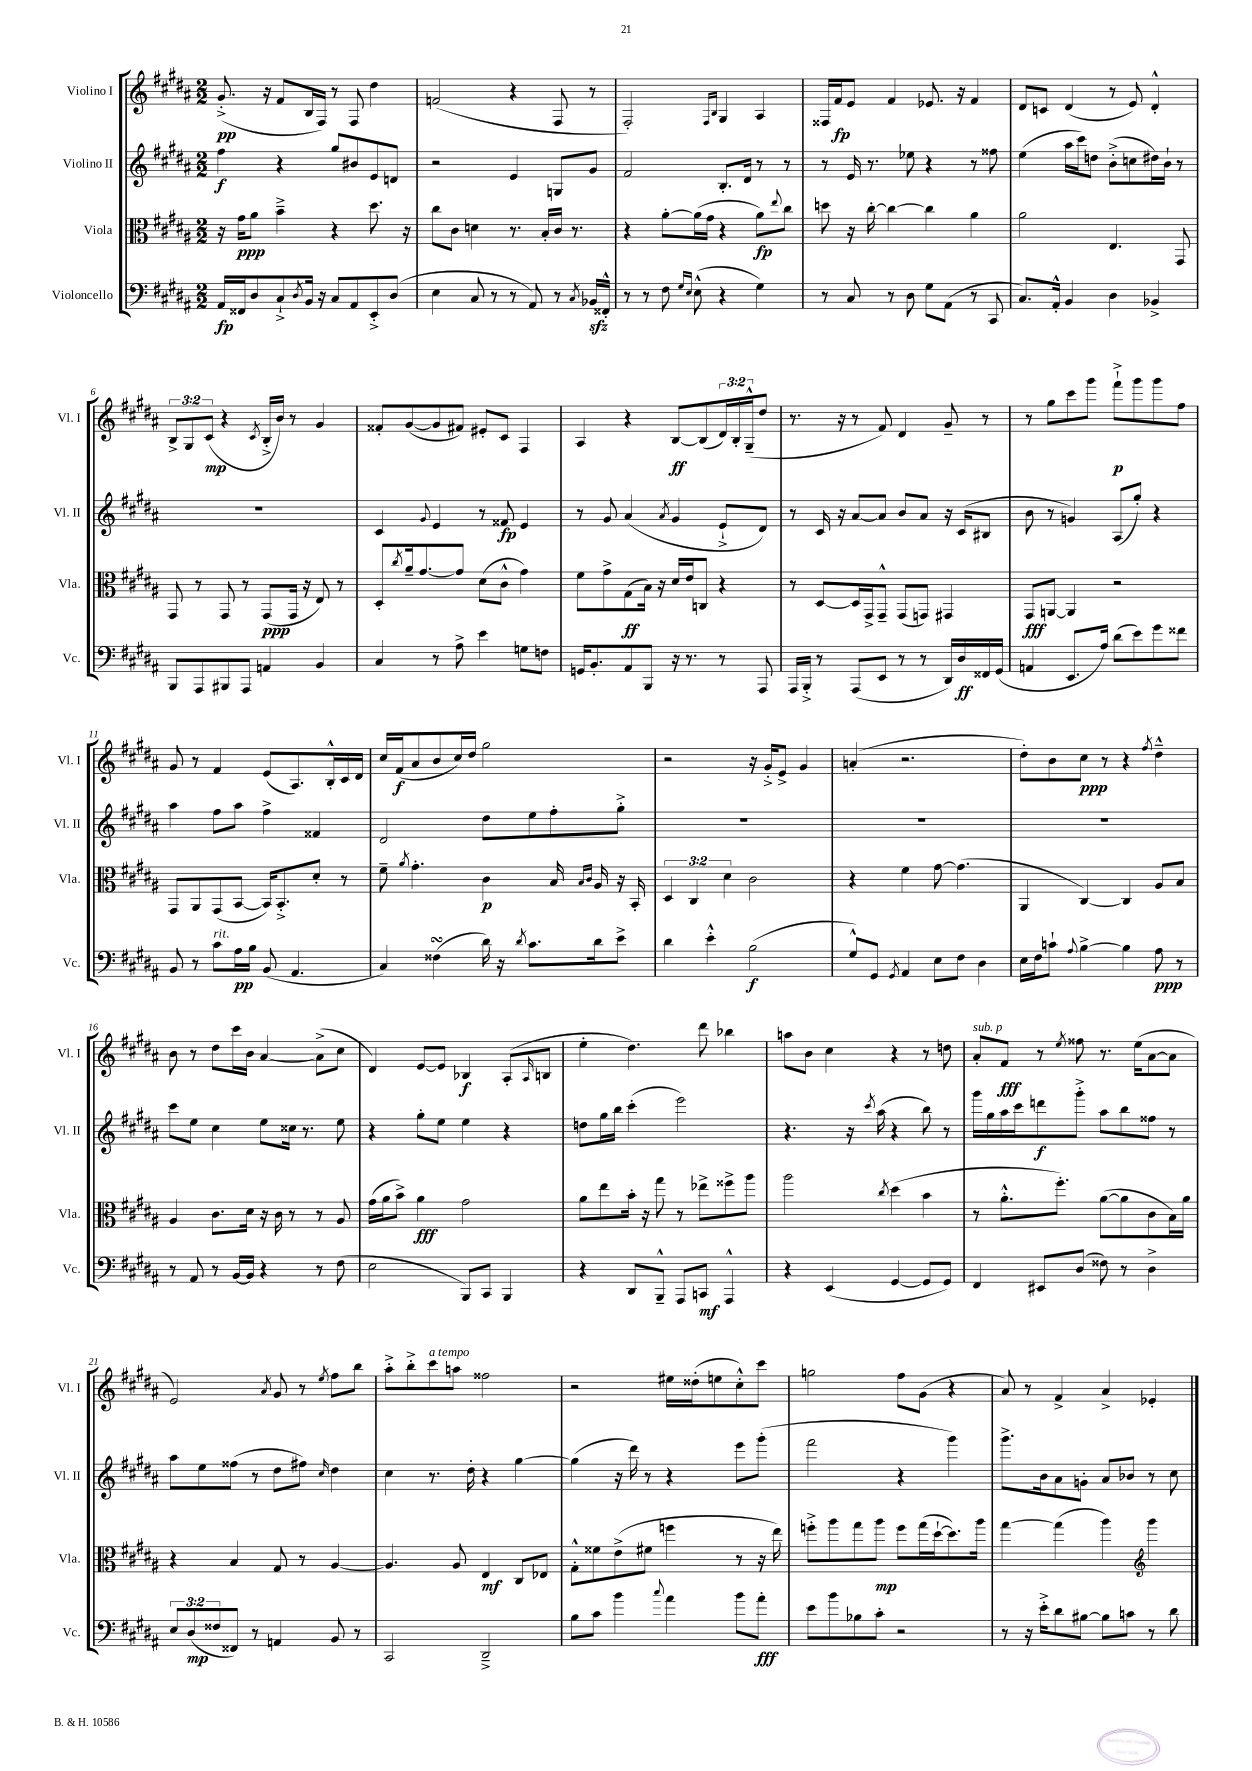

**kern	**kern	**kern	**kern
*staff4	*staff3	*staff2	*staff1
*clefF4	*clefC3	*clefG2	*clefG2
*k[f#c#g#d#a#]	*k[f#c#g#d#a#]	*k[f#c#g#d#a#]	*k[f#c#g#d#a#]
*M2/2	*M2/2	*M2/2	*M2/2
16AA#	16r	4ff#	(8.g#'^
16FF##	16g#	.	.
8D#	8a#	.	.
.	.	.	16r
8C#`^	4b~^	4r	8f#
8qD#	.	.	.
16BB	.	.	16B
16r	.	.	16F#)
8C#	4r	8gg#	8r
8AA#	.	8b#	8F#
8EE'^	8.dd#	8e	4dd#
(8D#	.	8d	.
.	16r	.	.
=	=	=	=
4E	8cc#	2r	(2f
.	8c#	.	.
8C#	4d	.	.
8r	.	.	.
8r	8.r	4e	4r
8AA#)	.	.	.
.	16B'	.	.
8r	16c#	8G	8F#
.	8.r	.	.
8qC#	.	.	.
16BB-	.	8g#	8r
16FF##'^^	.	.	.
=	=	=	=
8r	4r	2f#	2F#')
8r	.	.	.
8F#	[8a#'	.	.
16qqG#	.	.	.
16qqE	.	.	.
(8E^^	(16a#]	.	.
.	16g#	.	.
.	.	.	16qqF#
.	.	.	16qqB
4r	4r	8.B'	4G#
.	.	16d#	.
4G#)	8a#)	8r	4A#
.	8qqee	.	.
.	8cc#	8r	.
=	=	=	=
8r	8dd	8r	16F##
.	.	.	16f#
8C#	16r	16e	8e
.	[16cc#'	8.r	.
8r	4cc#_	.	4f#
8D#	.	8ee-	.
8G#	4cc#]	4r	8.e-
(8AA#	.	.	.
.	.	.	16r
8r	4a#	8r	4f#
8CC#	.	8ff##	.
=	=	=	=
8.C#)	2a#	(4ee	8d#
.	.	.	8c
16AA#'^^	.	.	.
4BB	.	16aa#	(4d#
.	.	16ccc#)	.
.	.	8dd	.
4D#	4.E	(8b'^	8r
.	.	8cc	8e)
4BB-^	.	16dd#)	4d#'^^
.	.	16b`	.
.	8GG#	8r	.
=	=	=	=
8BBB	8GG#	1r	12B^
.	.	.	12G#
8AAA#	8r	.	.
.	.	.	(12c#
8BBB#	8GG#	.	4r
8AAA#	8r	.	.
.	.	.	8qc#
4AA	(8GG#	.	16B'^
.	.	.	16b)
.	16GG#	.	8r
.	16r	.	.
4BB	8E)	.	4g#
.	8r	.	.
=	=	=	=
4C#	8D#'	4c#	8f##'
.	8qcc#	.	.
.	16a#~	.	([8g#
.	[8.g#	.	.
.	.	8qqg#	.
8r	.	4e	8g#]
8A#^	8g#]	.	8f#)
4e	(8d#	8r	8e#'
.	8c#^^	8f##	8c#
8G	4g#)	4e	4F#
8F	.	.	.
=	=	=	=
16GG	8f#	8r	4A#
8.BB'	.	.	.
.	8g#^	8g#	.
8AA#	(8G#	(4a#	4r
8BBB	16B)	.	.
.	16r	.	.
.	.	8qa#	.
16r	16d#	4g#	[8B
8.r	16e	.	.
.	8C	.	(8B]
8r	4r	8e`^	24d#)
.	.	.	24B'
.	.	.	(24G#~^^
8AAA#	.	8d#)	8dd#
=	=	=	=
16AAA#	8r	8r	8.r
16BBB'^	.	.	.
8r	[8D#	16c#	.
.	.	16r	16r
(8AAA#	16D#]	[8a#	8r
.	16GG#^	.	.
8EE	8GG#~^^	8a#]	8f#)
8r	(8GG#	8b	4d#
8r	8GG)	8a#	.
16DD#)	4GG#	16r	8g#~
16D#	.	(16c#	.
16FF##	.	8B#	8r
(16GG#	.	.	.
=	=	=	=
4AA	8GG#	8b	8r
.	[8AA	8r	8gg#
8.EE	4AA]	4g)	8ccc#
.	.	.	8ggg#
16A#)	.	.	.
(8d#	2r	(8A#	8fff#`^
8e)	.	8gg#')	8ggg#
8g#	.	4r	8ggg#
8f##	.	.	8ff#
=	=	=	=
8BB	8GG#	4aa#	8g#
8r	8AA#	.	8r
8c#	(8GG#	8ff#	4f#
16A#	[8BB	8aa#	.
16B	.	.	.
(8BB	16BB])	4ff#^	(8e
.	8.BB'^	.	.
4.AA#	.	.	8.A#)
.	8d#'	4f##	.
.	.	.	16B'^^
.	8r	.	16c#
.	.	.	16d#
=	=	=	=
4C#)	8f#~	2d#	16cc#
.	.	.	(16f#
.	8qa#	.	.
.	4.g#'	.	8a#
(4F##	.	.	8b
.	.	.	16cc#)
.	.	.	16dd#
16d#)	4c#	8dd#	2gg#
16r	.	.	.
8qd#	.	.	.
8.c#	.	8ee	.
.	16B	8ff#'	.
.	16qqB	.	.
.	16qqc#	.	.
16d#	16A#	.	.
8e^	16r	8gg#'^	.
.	16BB'	.	.
=	=	=	=
4d#	6D#	1r	2r
.	6C#	.	.
4e'^^	.	.	.
.	6d#	.	.
(2B	2c#	.	16r
.	.	.	16g#'^
.	.	.	8e^
.	.	.	4g#
=	=	=	=
8G#^^)	4r	1r	(4a'
8GG#	.	.	.
8qGG#	.	.	.
4AA#	4f#	.	2.r
8E	[8g#	.	.
8F#	(4.g#]	.	.
4D#	.	.	.
=	=	=	=
16E	4AA#	1r	8dd#')
16F#	.	.	.
8c`	.	.	8b
8qqA#	.	.	.
[4B^	[4C#)	.	8cc#
.	.	.	8r
4B]	4C#]	.	4r
.	.	.	8qff#
8A#	8A#	.	4dd#~^^
8r	8B	.	.
=	=	=	=
8r	4A#	8ccc#	8b
8AA#	.	8ee	8r
8r	8.c#	4cc#	8dd#
[16BB	.	.	16ccc#
16BB]	16d#	.	16b
4r	16r	8ee	[4a#
.	16c#	.	.
.	8r	16cc##	.
.	.	8.r	.
8r	8r	.	(8a#^]
(8F#	8A#	8ee	8cc#
=	=	=	=
2E	(16g#	4r	4d#)
.	16a#	.	.
.	8b^)	.	.
.	4a#	8gg#'	[8e
.	.	8ee	8e]
8BBB)	2g#	4ee	4B-
8CC#	.	.	.
4BBB	.	4r	(8A#'
.	.	.	16qqA#
.	.	.	8B
=	=	=	=
4r	8a#	8dd	4ee'
.	8ee	16gg#	.
.	.	16bb	.
8DD#	16b'	(4ccc#'	4.dd#)
.	16r	.	.
8BBB~^^	8gg#	.	.
8AAA#	8r	2eee)	.
8CC	8ee-^	.	8ddd#
4AAA#^^	8ff##^	.	4bb-
.	8aa#	.	.
=	=	=	=
4r	2aa#	4.r	8aa
.	.	.	8b
(4EE	.	.	4cc#
.	.	16r	.
.	.	8qccc#	.
.	.	(16aa#	.
.	8qcc#	.	.
[4GG#	(4dd#	4r	4r
8GG#]	4b	8bb)	8r
8GG#)	.	8r	8dd
=	=	=	=
4FF#	8r	16ggg#	8a#'
.	.	16gg#	.
.	8.a#'^^	16aa#	8f#
.	.	16ccc#	.
8EE#	.	8ddd	8r
.	8.ff#')	.	.
.	.	.	8qee
(8D#	.	8ggg#'^	8ff##
8F##)	([8a#	8aa#	8.r
8r	8a#]	8bb	.
.	.	.	(16ee
4D#^	8c#	8ff##	[8a#
.	16B)	8r	8a#]
.	16a#	.	.
=	=	=	=
12E	4r	8aa#	2e)
(12D#	.	.	.
.	.	8ee	.
12F##	.	.	.
8FF##)	4B	(8ff##	.
8r	.	8r	.
.	.	.	8qa#
4AA	8G#	8dd#	8g#
.	8r	8ff#)	8r
.	.	16qqcc#	8qee
8BB	[4A#	4dd#	8ff#
8r	.	.	8bb
=	=	=	=
2CC#	4.A#]	4cc#	8aa#'^
.	.	.	8bb'^
.	.	8.r	8ccc#
.	8A#	.	8aa
.	.	16dd#'	.
2DD#~^	4E	4r	2ff##
.	8C#	[4gg#	.
.	8E-	.	.
=	=	=	=
8B	8G#'^^	(4gg#]	2r
8c#	8f##	.	.
4b	(8e^	16r	.
.	.	16ddd#)	.
.	8f#	8r	.
8qqcc#	.	.	.
4a#	4ff	4r	16ee#
.	.	.	(16dd##'
.	.	.	8ee
8b	8r	8eee	8cc#'^^)
8a#'	16r	(8ggg#'	8ccc#
.	16ee)	.	.
=	=	=	=
8e	8ff'^	2fff#	2gg
8b	8aa#	.	.
8B-	8gg#	.	.
8c#'	8aa#	.	.
2r	8ff	4r	8ff#
.	(16gg#	.	(8g#
.	[16dd#`	.	.
.	8.dd#])	4ggg#)	4r
.	16aa#	.	.
=	=	=	=
8r	[4gg#	8.ggg#^	8a#)
16r	.	.	8r
16e'^	.	16b	.
8d#	(4gg#]	8a#	4f#^
[8B#	.	8g'	.
8B#]	4aa#)	8a#	4a#^
8c	.	8b-	.
*	*clefG2	*	*
8r	4ggg#	8r	4e-'
8d#	.	8cc#	.
==	==	==	==
*-	*-	*-	*-
